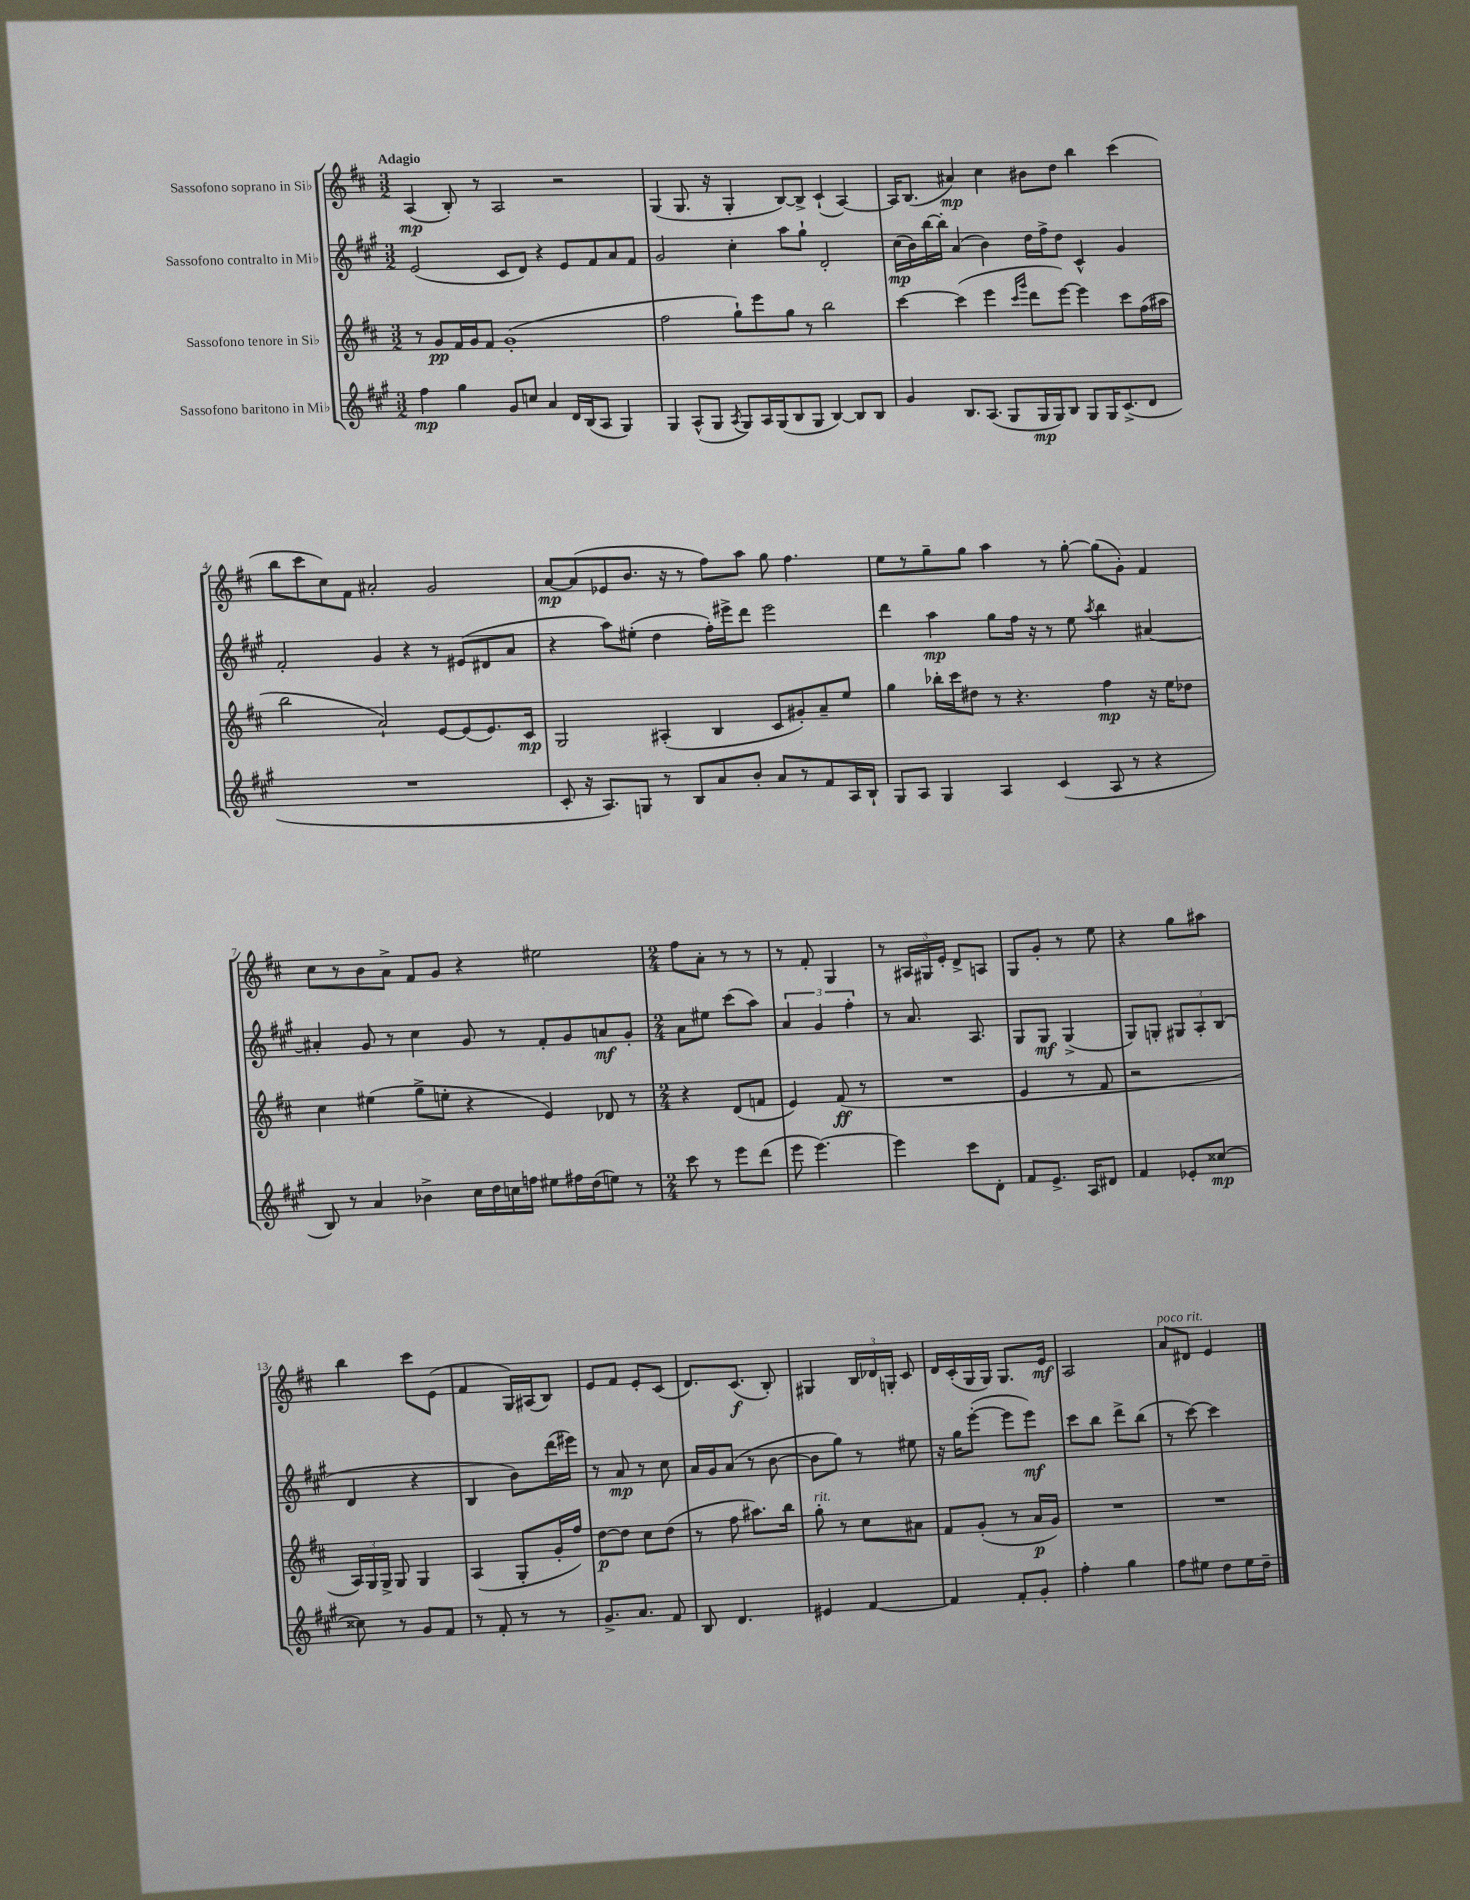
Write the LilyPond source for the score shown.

<<
\new StaffGroup <<
\new Staff = "s0" \with { instrumentName = "Sassofono soprano in Sib" } {
    \clef treble \key d \major \numericTimeSignature \time 3/2 \tempo "Adagio"
    \autoBeamOff a4\mp( b8-.) r8 a2 r2 |
    g4( g8. r16 g4-. b8[~) b8]-> cis'4-!( a4~) |
    a16[ b8.]( ais'4\mp) cis''4 bis'8[ d''8] b''4 cis'''4( |
    b''8[ cis'''8 cis''8) fis'8] ais'2-. g'2 |
    a'8[~\mp a'8( ees'8 b'8.] r16 r8 fis''8[) a''8] g''8 fis''4. |
    e''8[ r8 g''8-- g''8] a''4 r8 g''8~-. g''8[( g'8]-.) fis'4 |
    cis''8[ r8 b'8 a'8]-> fis'8[ g'8] r4 eis''2 |
    \numericTimeSignature \time 2/4 fis''8[ a'8]-. r8 r8 |
    r8 fis'8-. g4 |
    r8 \tuplet 3/2 { ais16[ gis16 e'16]-. } d'8[-> a8] |
    g8[ g'8]-. r8 e''8 |
    r4 g''8[ ais''8] |
    b''4 cis'''8[ e'8]( |
    fis'4 g16[) ais16( b8]) |
    e'8[ fis'8] e'8[-. cis'8]( |
    d'8.[) cis'8.]\f( b8-.) |
    gis4 \tuplet 3/2 { b16[ des'16 g16]-. } cis'8 |
    d'16[ cis'16-.( g16 g16]) g8.[ e'16]\mf |
    a2 |
    a'8[^\markup { \italic "poco rit." } dis'8] e'4 \bar "|." |
}
\new Staff = "s1" \with { instrumentName = "Sassofono contralto in Mib" } {
    \clef treble \key a \major \numericTimeSignature \time 3/2
    \autoBeamOff e'2( cis'8[ d'8]) r4 e'8[ fis'8 a'8 fis'8] |
    gis'2 cis''4-. a''8[ gis''8]-! d'2-. |
    cis''16[\mp( b'16) b''16~ b''16]-. a'4( b'4) d''16[ fis''16-> d''8] cis'4-^ gis'4 |
    fis'2-. gis'4 r4 r8 eis'8[( dis'8 a'8] |
    r4 a''8[) eis''8]-.( d''4 fis''16[-.) eis'''16-> d'''8] eis'''2 |
    d'''4 a''4\mp gis''8[ fis''16] r16 r8 e''8 \acciaccatura { a''8 } b''4 ais'4~ |
    ais'4-. gis'8 r8 cis''4 gis'8 r8 fis'8[-. gis'8 a'8\mf gis'8]-. |
    \numericTimeSignature \time 2/4 a'8[ eis''8] cis'''8[( a''8]) |
    \tuplet 3/2 { a'4 gis'4 fis''4-. } |
    r8 a'8. a8. |
    gis8[ gis8]\mf gis4->( |
    gis8[) g8]-. \tuplet 3/2 { gis8[ a8-. b8]( } |
    d'4 r4 |
    b4 b'8[) d'''16( eis'''16]) |
    r8 a'8\mp r8 cis''8 |
    a'16[ gis'16 a'8]( r8 b'8~ |
    b'8[ gis''8]) r8 eis''8 |
    r16 gis''16[ e'''8]~-.( e'''8[ e'''8]\mf) |
    cis'''8[ b''8] d'''8[-> b''8]( |
    r8 cis'''8~) cis'''4 \bar "|." |
}
\new Staff = "s2" \with { instrumentName = "Sassofono tenore in Sib" } {
    \clef treble \key d \major \numericTimeSignature \time 3/2
    \autoBeamOff r8 g'8[\pp fis'16 g'16 fis'8] g'1-.( |
    fis''2 g''8[-!) e'''8 g''8] r8 b''2 |
    cis'''4~ cis'''4( e'''4 \grace { cis'''16[ g'''16] } d'''8[ e'''8]~) e'''4 cis'''8[ fis''16( ais''16] |
    b''2 a'2-!) e'8[~ e'8( e'8.) cis'16]\mp |
    g2 ais4-.( b4 cis'8[ gis'8-.) a'8-- e''8] |
    g''4 bes''16[-. cis'''16 dis''8] r8 r4. fis''4\mp r16 e''16[ des''8] |
    cis''4 eis''4( g''8[-> e''8]-. r4 e'4) des'8 r8 |
    \numericTimeSignature \time 2/4 r4 d'8[( f'8] |
    e'4) fis'8\ff( r8 |
    R2 |
    e'4 r8 fis'8 |
    r2 |
    \tuplet 3/2 { a16[) g16 g16]-> } g8 g4 |
    a4( g8[-. g'16-. fis''16]) |
    d''8[~\p d''8] cis''8[ d''8]( |
    r8 fis''8 ais''8.[) b''16] |
    g''8-.^\markup { \italic "rit." } r8 cis''8[ ais'8] |
    fis'8[ g'8]-.( r8 a'16[\p g'16]) |
    R2 |
    R2 \bar "|." |
}
\new Staff = "s3" \with { instrumentName = "Sassofono baritono in Mib" } {
    \clef treble \key a \major \numericTimeSignature \time 3/2
    \autoBeamOff fis''4\mp gis''4 gis'8[ c''8] a'4 d'16[ b16( a8] gis4) |
    gis4 a8[-^( gis8] \acciaccatura { a8 } gis8[) a16 gis16( b8 gis8] b4~) b8[ b8] |
    gis'4 b8.[ a8.]( gis8[ gis16\mp gis16) b8] gis8[ gis16 cis'8.->( d'8] |
    R1. |
    cis'8-. r16 a8.[) g8] r8 b8[ a'8 b'8]-. a'8[ r8 fis'8 a16 b16]-! |
    gis8[ a8] gis4 a4 cis'4( a8 r8 r4 |
    b8) r8 a'4 bes'4-> cis''16[ d''16 c''16 f''16] eis''8[ fis''16 d''16( e''8]) r8 |
    \numericTimeSignature \time 2/4 cis'''8 r8 e'''8[ d'''8]( |
    e'''8 e'''4.~) |
    e'''4 cis'''8[ d'8]-. |
    fis'8[ e'8.]-> a16[ dis'8] |
    fis'4 ees'8[-. cisis''8]~\mp |
    cisis''8 r8 gis'8[ fis'8] |
    r8 fis'8-. r8 r8 |
    gis'8.[-> a'8.] fis'8 |
    b8 d'4. |
    eis'4 fis'4~ |
    fis'4 fis'8[-. gis'8]-. |
    fis''4-. gis''4 |
    fis''8[ eis''8] d''8[ eis''16 d''16]-- \bar "|." |
}
>>
>>
